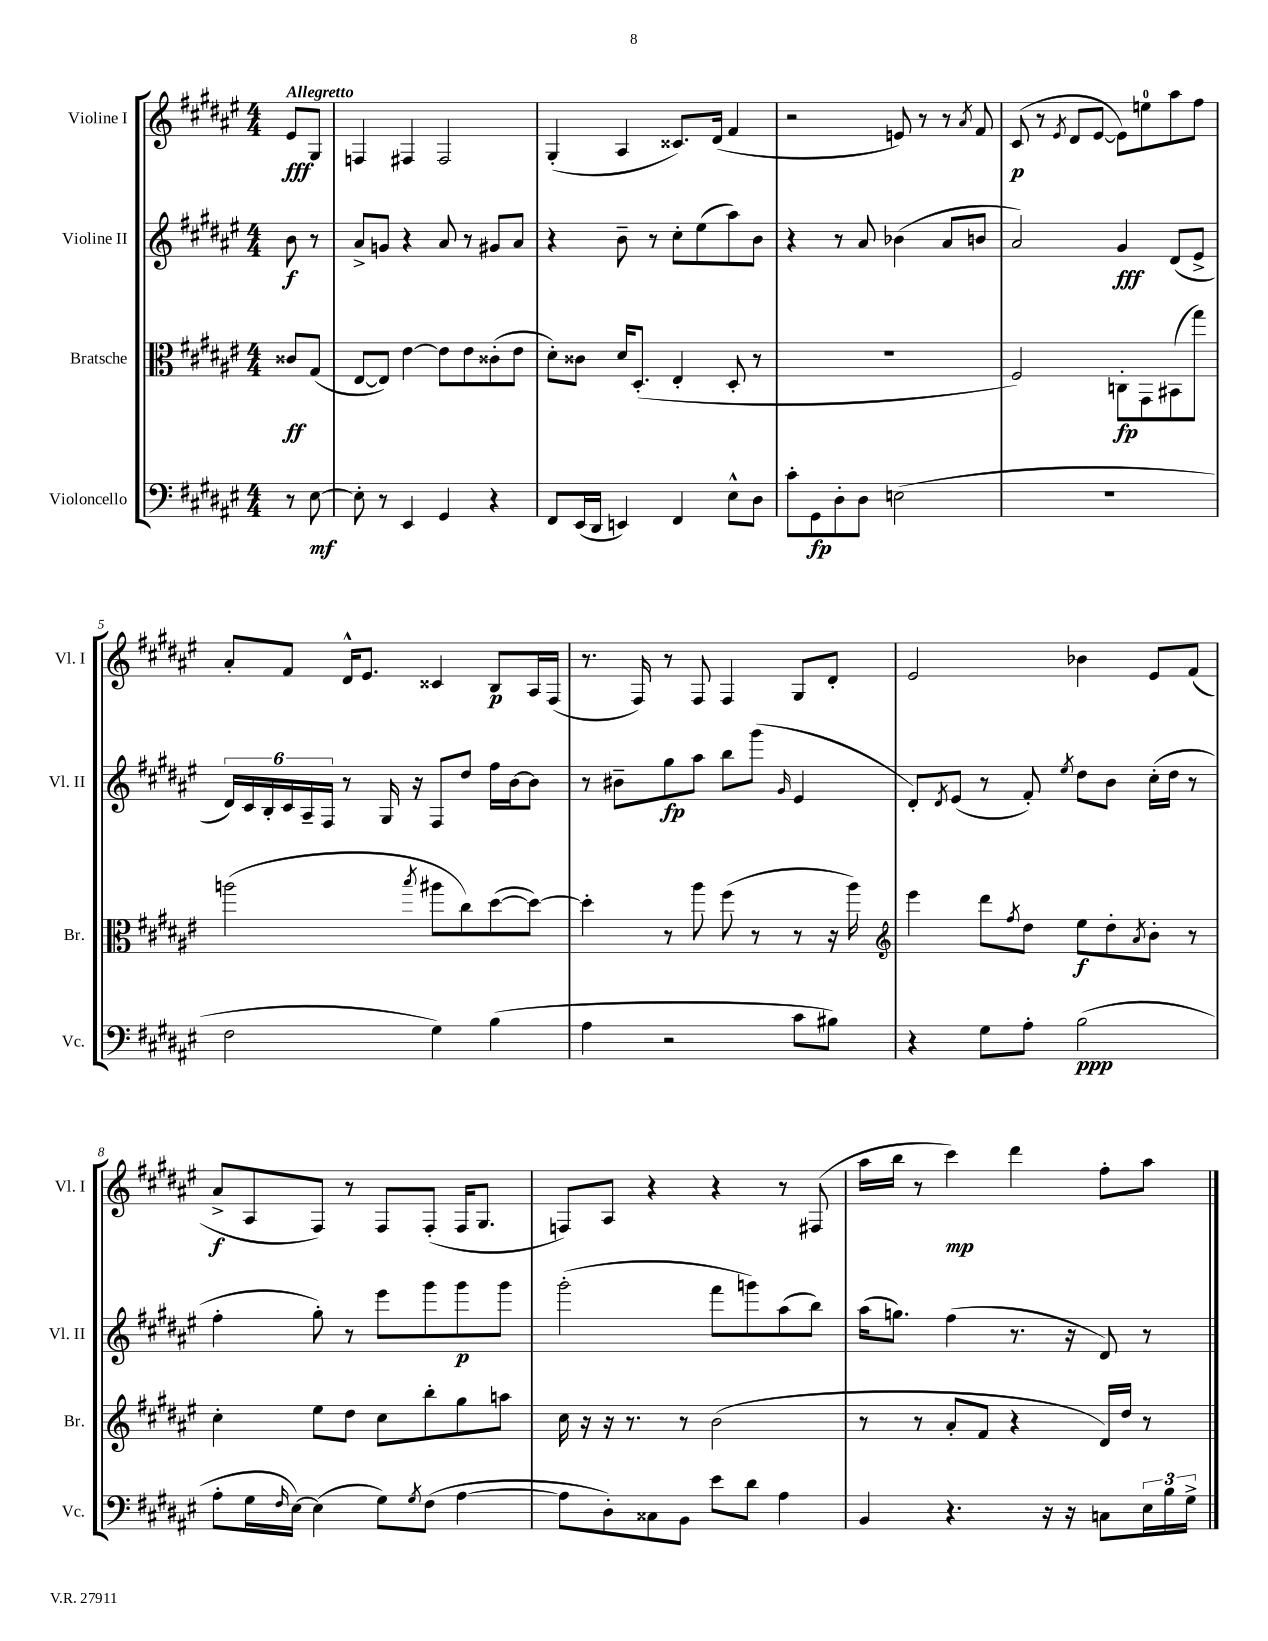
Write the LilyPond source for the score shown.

<<
\new StaffGroup <<
\new Staff = "s0" \with { instrumentName = "Violine I" shortInstrumentName = "Vl. I" } {
    \clef treble \key fis \major \numericTimeSignature \time 4/4 \partial 4 \tempo "Allegretto"
    eis'8\fff gis8 |
    f4 fis4 fis2 |
    gis4-.( ais4 cisis'8.) dis'16( fis'4 |
    r2 e'8) r8 r8 \acciaccatura { ais'8 } fis'8 |
    cis'8\p( r8 \acciaccatura { eis'8 } dis'8 eis'8~ eis'8) e''8-0 ais''8 fis''8 |
    ais'8-. fis'8 dis'16-^ eis'8. cisis'4 b8\p ais16 fis16( |
    r8. fis16) r8 fis8 fis4 gis8 dis'8-. |
    eis'2 bes'4 eis'8 fis'8( |
    ais'8->\f ais8 fis8) r8 fis8 fis8-.( fis16 gis8. |
    f8) ais8 r4 r4 r8 fis8( |
    ais''16 b''16 r8 cis'''4\mp) dis'''4 fis''8-. ais''8 \bar "|." |
}
\new Staff = "s1" \with { instrumentName = "Violine II" shortInstrumentName = "Vl. II" } {
    \clef treble \key fis \major \numericTimeSignature \time 4/4 \partial 4
    b'8\f r8 |
    ais'8-> g'8 r4 ais'8 r8 gis'8 ais'8 |
    r4 b'8-- r8 cis''8-. eis''8( ais''8) b'8 |
    r4 r8 ais'8 bes'4( ais'8 b'8 |
    ais'2) gis'4\fff dis'8( eis'8-> |
    \tuplet 6/4 { dis'16) cis'16 b16-. cis'16 ais16-- fis16 } r8 gis16 r16 fis8 dis''8 fis''16 b'16~ b'8 |
    r8 bis'8-- gis''8\fp ais''8 b''8 gis'''8( \grace { gis'16 } eis'4 |
    dis'8-.) \acciaccatura { dis'8 } eis'8( r8 fis'8-.) \acciaccatura { eis''8 } dis''8 b'8 cis''16-.( dis''16 r8 |
    fis''4-. gis''8-.) r8 eis'''8 gis'''8 gis'''8\p gis'''8 |
    gis'''2-.( fis'''8 g'''8) ais''8( b''8) |
    ais''16( g''8.) fis''4( r8. r16 dis'8) r8 \bar "|." |
}
\new Staff = "s2" \with { instrumentName = "Bratsche" shortInstrumentName = "Br." } {
    \clef alto \key fis \major \numericTimeSignature \time 4/4 \partial 4
    cisis'8\ff gis8( |
    eis8~ eis8) eis'4~ eis'8 eis'8 cisis'8-.( eis'8 |
    dis'8-.) cisis'8 dis'16 dis8.-.( eis4-. dis8-. r8 |
    R1 |
    fis2) c8-.\fp gis,8 bis,8( gis''8) |
    a''2( \acciaccatura { b''8 } ais''8 cis''8) dis''8~( dis''8~) |
    dis''4-. r8 ais''8 fis''8( r8 r8 r16 ais''16) |
    \clef treble eis'''4 dis'''8 \acciaccatura { fis''8 } dis''8 eis''8\f dis''8-. \acciaccatura { ais'8 } b'8-. r8 |
    cis''4-. eis''8 dis''8 cis''8 b''8-. gis''8 a''8 |
    cis''16 r16 r16 r8. r8 b'2( |
    r8 r8 ais'8-. fis'8 r4 dis'16) dis''16 r8 \bar "|." |
}
\new Staff = "s3" \with { instrumentName = "Violoncello" shortInstrumentName = "Vc." } {
    \clef bass \key fis \major \numericTimeSignature \time 4/4 \partial 4
    r8 eis8~\mf |
    eis8-. r8 eis,4 gis,4 r4 |
    fis,8 eis,16( dis,16 e,4) fis,4 eis8-^ dis8 |
    cis'8-. gis,8\fp dis8-. dis8 e2( |
    R1 |
    fis2 gis4) b4( |
    ais4 r2 cis'8 bis8) |
    r4 gis8 ais8-. b2\ppp( |
    ais8-. gis16 \grace { fis16 } eis16~) eis4( gis8) \acciaccatura { gis8 } fis8( ais4~ |
    ais8 dis8-.) cisis8 b,8 eis'8 dis'8 ais4 |
    b,4 r4. r16 r16 c8 \tuplet 3/2 { eis16 b16 gis16-> } \bar "|." |
}
>>
>>
